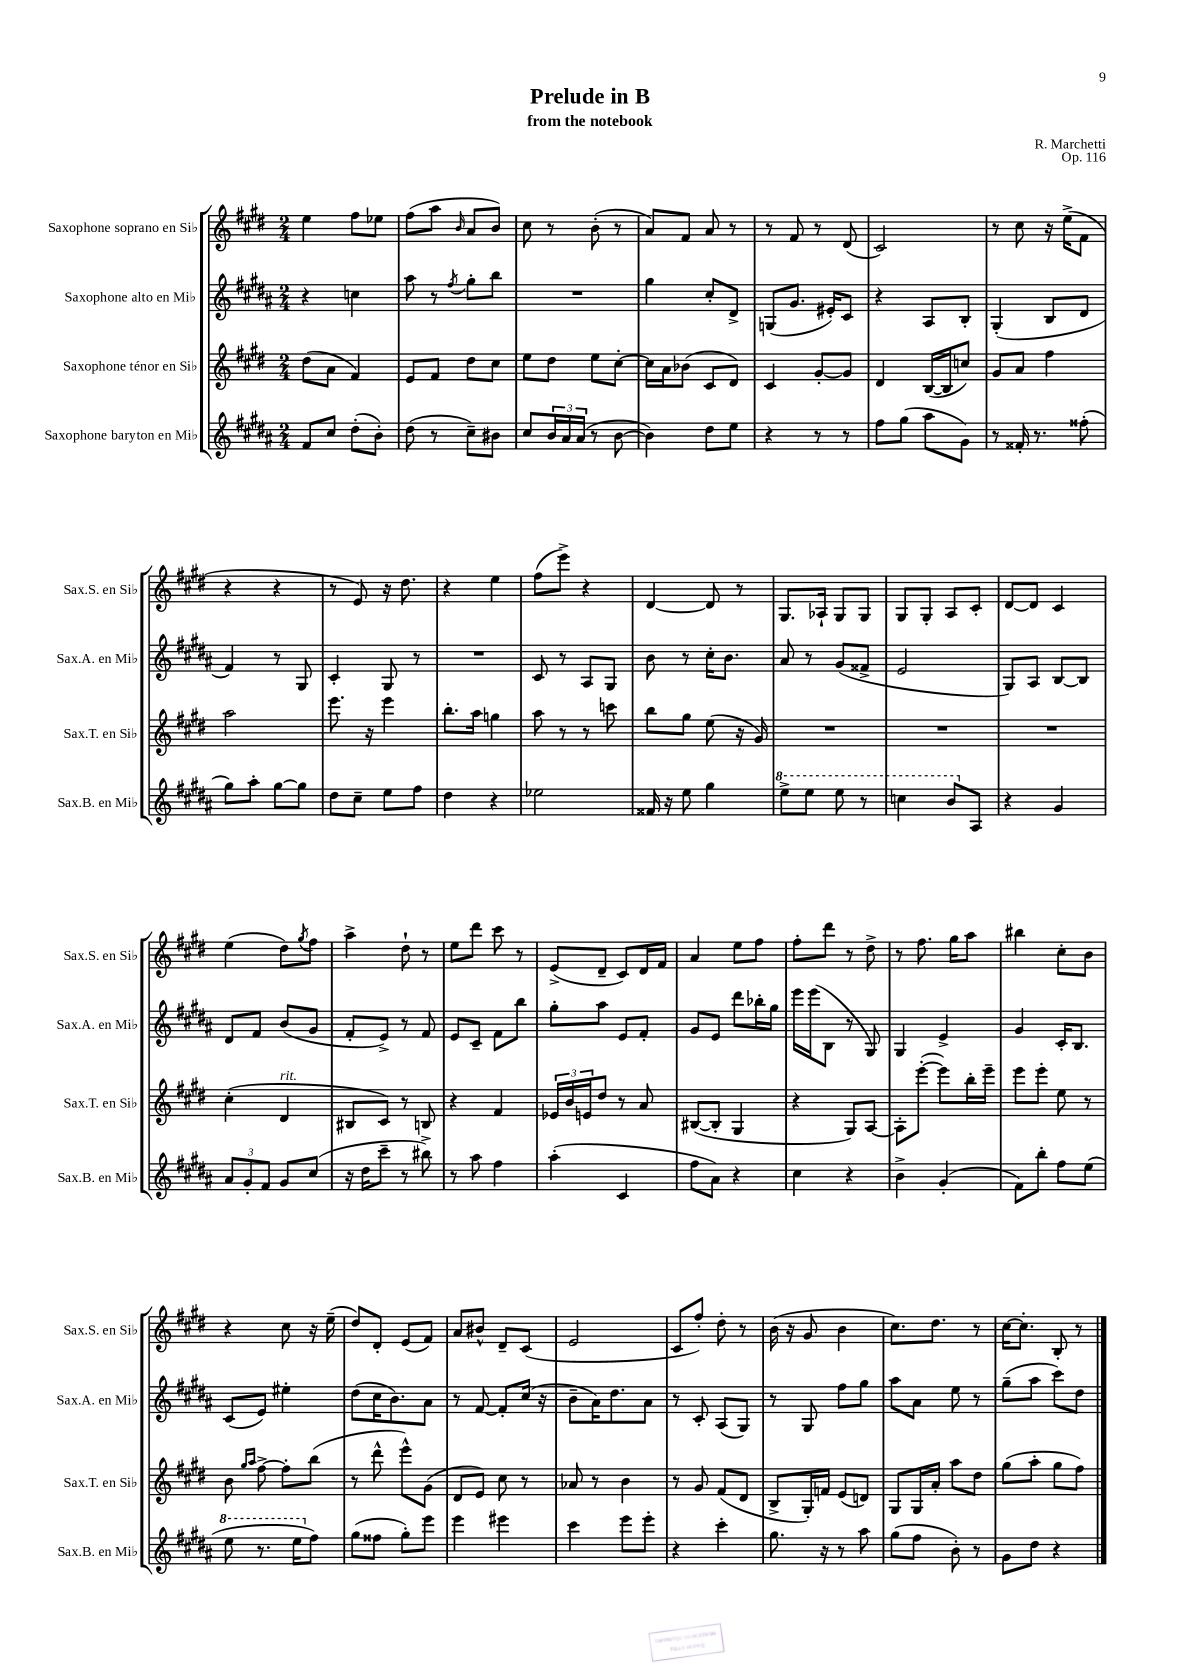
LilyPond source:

\header { title = "Prelude in B" composer = "R. Marchetti" subtitle = "from the notebook" opus = "Op. 116" }
<<
\new StaffGroup <<
\new Staff = "s0" \with { instrumentName = "Saxophone soprano en Sib" shortInstrumentName = "Sax.S. en Sib" } {
    \clef treble \key e \major \numericTimeSignature \time 2/4
    e''4 fis''8 ees''8 |
    fis''8( a''8 \grace { b'16 } a'8 b'8) |
    cis''8 r8 b'8-.( r8 |
    a'8) fis'8 a'8 r8 |
    r8 fis'8 r8 dis'8( |
    cis'2) |
    r8 cis''8 r16 e''16->( fis'8 |
    r4 r4 |
    r8 e'8) r16 dis''8. |
    r4 e''4 |
    fis''8( e'''8->) r4 |
    dis'4~ dis'8 r8 |
    gis8. aes16-! gis8 gis8 |
    gis8 gis8-. a8 cis'8-. |
    dis'8~ dis'8 cis'4 |
    e''4( dis''8) \acciaccatura { gis''8 } fis''8 |
    a''4-> dis''8-! r8 |
    e''8 dis'''8 cis'''8 r8 |
    e'8->( dis'8-- cis'8) dis'16 fis'16 |
    a'4 e''8 fis''8 |
    fis''8-. dis'''8 r8 dis''8-> |
    r8 fis''8. gis''16 a''8 |
    bis''4 cis''8-. b'8 |
    r4 cis''8 r16 e''16--( |
    dis''8) dis'8-. e'8( fis'8) |
    a'8 bis'8-^ dis'8-- cis'8( |
    e'2 |
    cis'8 fis''8-.) dis''8-. r8 |
    b'16( r16 gis'8 b'4 |
    cis''8.) dis''8. r8 |
    cis''16~ cis''8.-. b8-. r8 \bar "|." |
}
\new Staff = "s1" \with { instrumentName = "Saxophone alto en Mib" shortInstrumentName = "Sax.A. en Mib" } {
    \clef treble \key b \major \numericTimeSignature \time 2/4
    r4 c''4 |
    ais''8 r8 \acciaccatura { fis''8 } gis''8-. b''8 |
    R2 |
    gis''4 cis''8-. dis'8-> |
    g8( gis'8. eis'16-.) cis'8 |
    r4 ais8 b8-. |
    gis4-.( b8 dis'8 |
    fis'4) r8 gis8 |
    cis'4-. gis8 r8 |
    R2 |
    cis'8 r8 ais8 gis8 |
    b'8 r8 cis''16-. b'8. |
    ais'8 r8 gis'8( fisis'8-> |
    e'2 |
    gis8) ais8 b8~ b8 |
    dis'8 fis'8 b'8( gis'8 |
    fis'8-. e'8->) r8 fis'8 |
    e'8 cis'8-- fis'8 b''8 |
    gis''8-. ais''8 e'8 fis'8-. |
    gis'8 e'8 dis'''8 bes''16-. gis''16 |
    e'''16 e'''16( b8 r8 gis8) |
    gis4 e'4-> |
    gis'4 cis'16-. b8. |
    cis'8( e'8) eis''4-. |
    dis''8( cis''16 b'8.) ais'8 |
    r8 fis'8~ fis'8-. cis''16( r16 |
    b'8-- ais'16) dis''8. ais'8 |
    r8 cis'8-. ais8( gis8) |
    r8 gis8 fis''8 gis''8 |
    ais''8 ais'8 e''8 r8 |
    gis''8--( ais''8 cis'''8) dis''8 \bar "|." |
}
\new Staff = "s2" \with { instrumentName = "Saxophone ténor en Sib" shortInstrumentName = "Sax.T. en Sib" } {
    \clef treble \key e \major \numericTimeSignature \time 2/4
    dis''8( a'8 fis'4) |
    e'8 fis'8 dis''8 cis''8 |
    e''8 dis''8 e''8 cis''8~-. |
    cis''16 a'16 bes'8( cis'8 dis'8) |
    cis'4 gis'8~-. gis'8 |
    dis'4 b16~( b16 c''8) |
    gis'8 a'8 fis''4 |
    a''2 |
    e'''8. r16 e'''4 |
    b''8.-. a''16 g''4 |
    a''8 r8 r8 c'''8 |
    b''8 gis''8 e''8( r16 gis'16) |
    R2 |
    R2 |
    R2 |
    cis''4-.( dis'4^\markup { \italic "rit." } |
    bis8 cis'8) r8 b8 |
    r4 fis'4 |
    \tuplet 3/2 { ees'16 b'16 e'16 } dis''8 r8 a'8 |
    bis8~( bis8-. gis4 |
    r4 gis8) a8~ |
    a8-. e'''8~-.( e'''8) b''16-. e'''16-- |
    e'''8 e'''8-. e''8 r8 |
    b'8 \grace { gis''16 a''16 } fis''8~-> fis''8-. b''8( |
    r8 dis'''8-^ e'''8-^) gis'8( |
    dis'8 e'8) cis''8 r8 |
    aes'8 r8 b'4 |
    r8 gis'8 fis'8( dis'8 |
    b8-> gis16-.) f'16 e'8( d'8) |
    gis8 gis16 a'16-. a''8 dis''8 |
    gis''8( a''8-. gis''8 fis''8) \bar "|." |
}
\new Staff = "s3" \with { instrumentName = "Saxophone baryton en Mib" shortInstrumentName = "Sax.B. en Mib" } {
    \clef treble \key b \major \numericTimeSignature \time 2/4
    fis'8 cis''8 dis''8-.( b'8-.) |
    dis''8( r8 cis''8--) bis'8 |
    cis''8 \tuplet 3/2 { b'16 ais'16 ais'16( } r8 b'8~ |
    b'4) dis''8 e''8 |
    r4 r8 r8 |
    fis''8 gis''8( ais''8 gis'8) |
    r8 fisis'16-. r8. fisis''8-.( |
    gis''8) ais''8-. gis''8~ gis''8 |
    dis''8 cis''8-- e''8 fis''8 |
    dis''4 r4 |
    ees''2 |
    fisis'16 r16 e''8 gis''4 |
    \ottava #1 e'''8-> e'''8 e'''8 r8 |
    c'''4 b''8 \ottava #0 ais8 |
    r4 gis'4 |
    \tuplet 3/2 { ais'8 gis'8-. fis'8 } gis'8 cis''8( |
    r16 dis''16 cis'''8-- r8 bis''8->) |
    r8 ais''8 fis''4 |
    ais''4-.( cis'4 |
    fis''8 ais'8) r4 |
    cis''4 r4 |
    b'4-> gis'4-.( |
    fis'8) b''8-. fis''8 e''8( |
    \ottava #1 e'''8 r8. e'''16 \ottava #0 fis''8) |
    gis''8( fisis''8 gis''8-.) e'''8 |
    e'''4 eis'''4 |
    cis'''4 e'''8 e'''8-. |
    r4 cis'''4-. |
    gis''8. r16 r8 ais''8 |
    gis''8( fis''8 b'8-.) r8 |
    gis'8 dis''8 r4 \bar "|." |
}
>>
>>
\layout { \context { \Score \remove "Bar_number_engraver" } }
